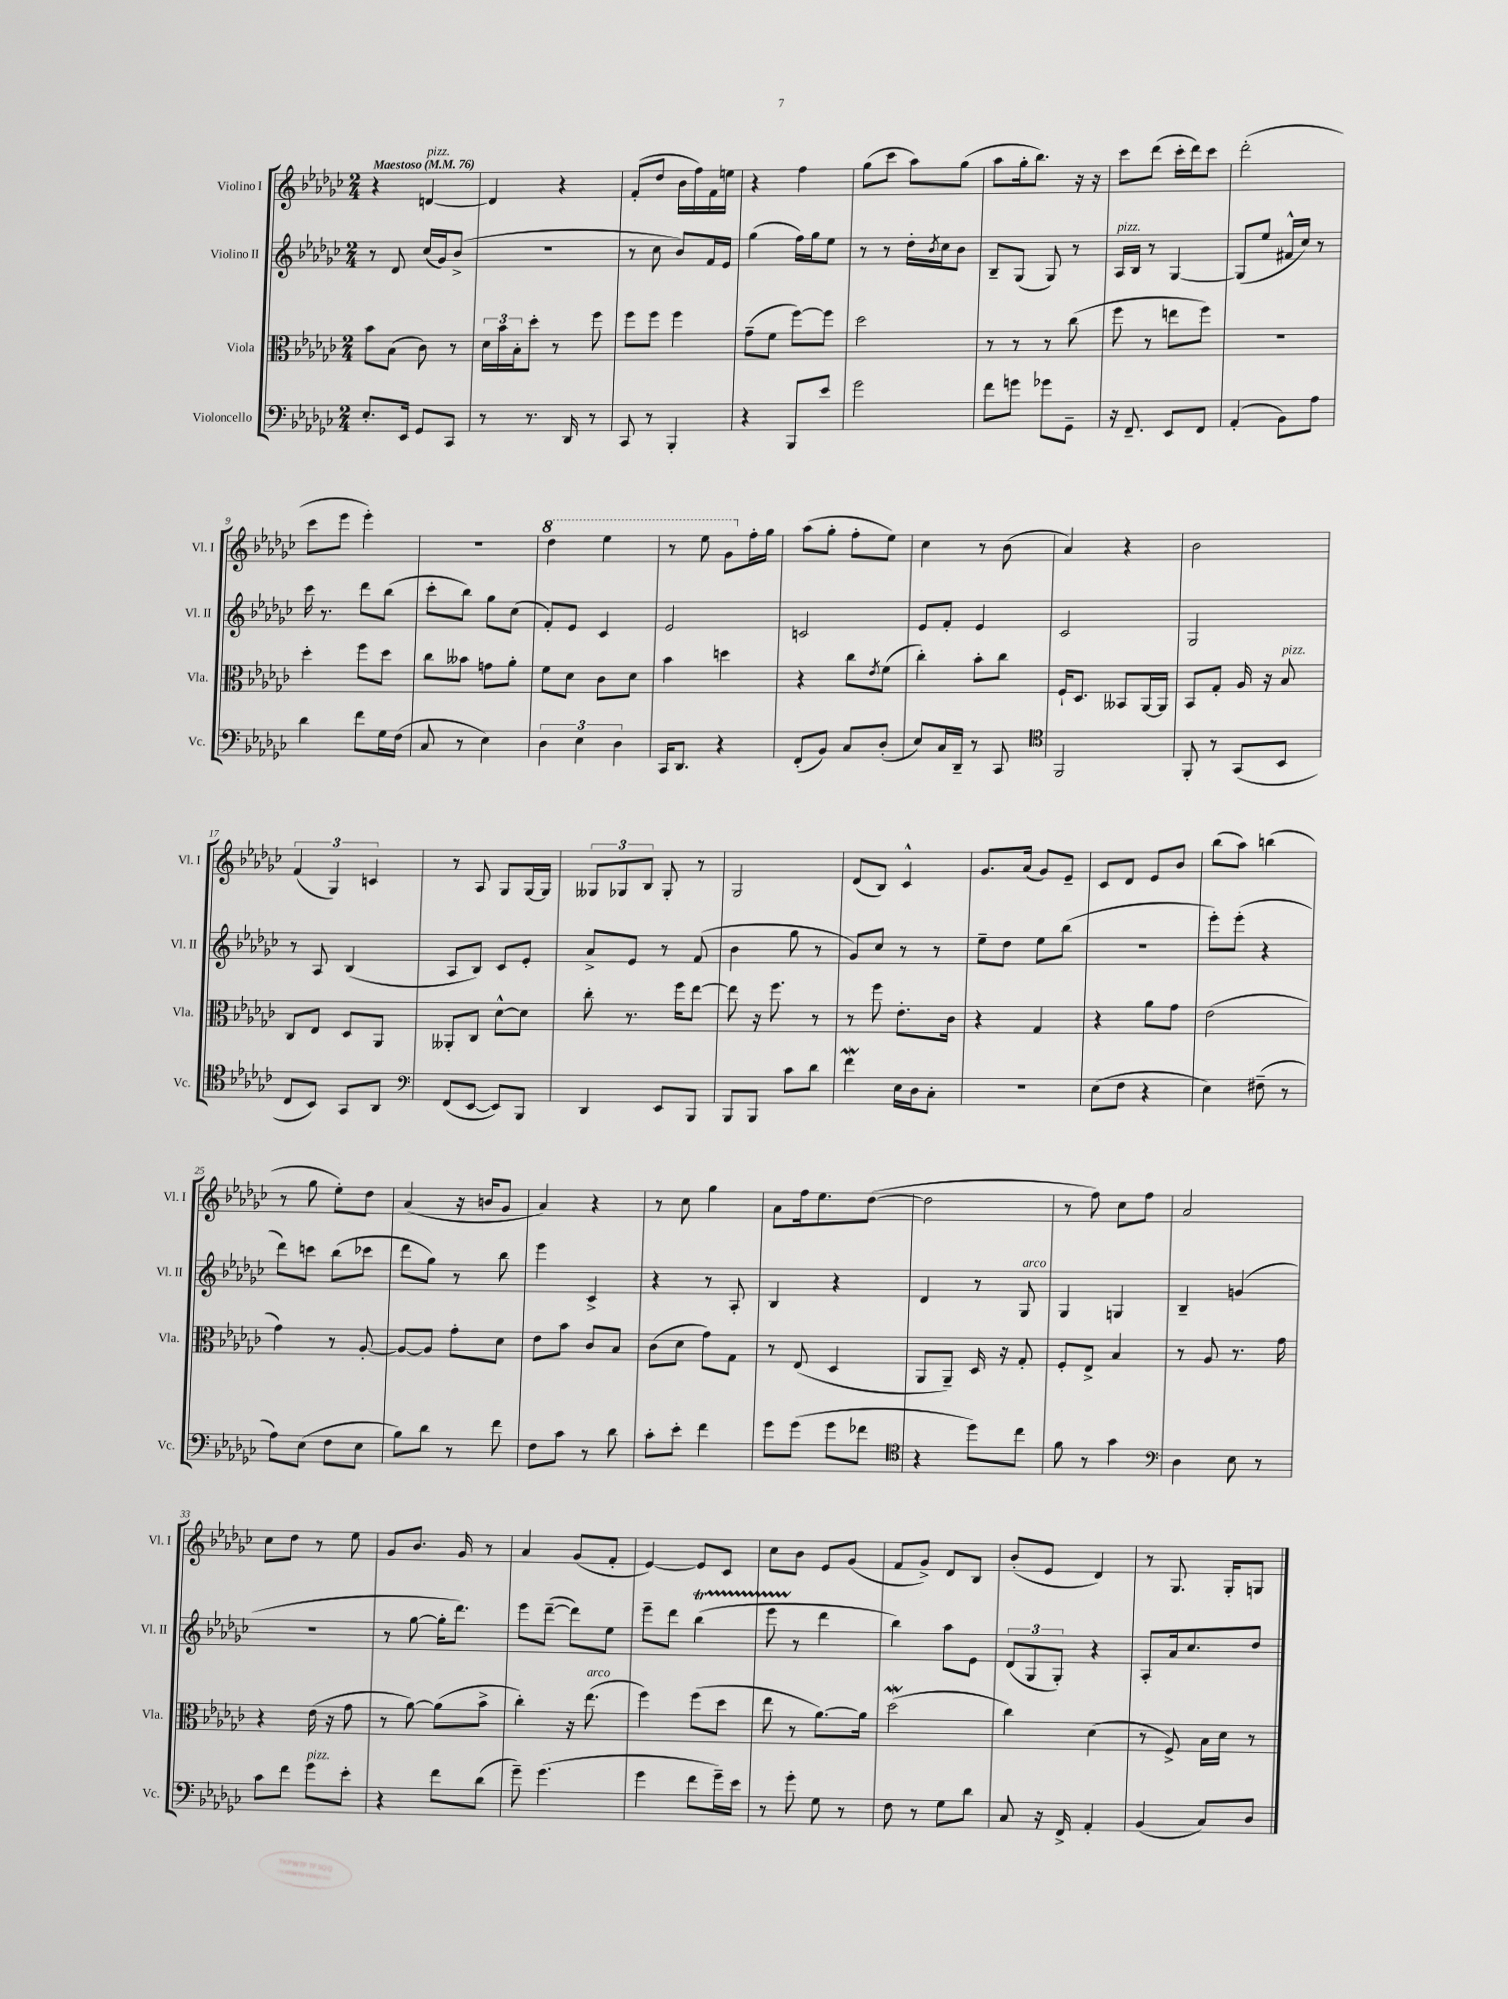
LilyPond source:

<<
\new StaffGroup <<
\new Staff = "s0" \with { instrumentName = "Violino I" shortInstrumentName = "Vl. I" } {
    \clef treble \key ges \major \numericTimeSignature \time 2/4 \tempo "Maestoso" 4 = 76
    r4 d'4~^\markup { \italic "pizz." } |
    d'4 r4 |
    f'8-.( des''8 bes'16 f''16) f'16 e''16 |
    r4 f''4 |
    ges''8( ces'''8 aes''8) ges''8( |
    aes''8 ges''16-. bes''8.) r16 r16 |
    ces'''8 des'''8( ces'''16-. des'''16) ces'''8 |
    des'''2-.( |
    ces'''8 ees'''8 ees'''4-.) |
    R2 |
    \ottava #1 des'''4 ees'''4 |
    r8 ees'''8 ges''8 \ottava #0 f''16-. ges''16 |
    aes''8( ges''8-. f''8-. ees''8) |
    ces''4 r8 bes'8( |
    aes'4) r4 |
    bes'2 |
    \tuplet 3/2 { f'4( ges4) c'4 } |
    r8 aes8 ges8 ges16~ ges16 |
    \tuplet 3/2 { geses8 ges8 bes8 } ges8-. r8 |
    ges2 |
    des'8( bes8) ces'4-^ |
    ges'8. aes'16( ges'8) ees'8-- |
    ces'8 des'8 ees'8 bes'8 |
    bes''8( aes''8) b''4( |
    r8 ges''8 ees''8-.) des''8 |
    aes'4( r16 b'16 ges'8 |
    aes'4) r4 |
    r8 ces''8 ges''4 |
    aes'8 f''16 ees''8. des''8~( |
    des''2 |
    r8 f''8) ces''8 f''8 |
    aes'2 |
    ces''8 des''8 r8 ees''8 |
    ges'8 bes'8. ges'16 r8 |
    aes'4 ges'8( f'8-. |
    ees'4~) ees'8 ces'8 |
    ces''8 bes'8 ees'8 ges'8( |
    f'8 ges'8->) des'8 bes8 |
    bes'8-.( ees'8 des'4) |
    r8 ges8. ges16-. g8 \bar "|." |
}
\new Staff = "s1" \with { instrumentName = "Violino II" shortInstrumentName = "Vl. II" } {
    \clef treble \key ges \major \numericTimeSignature \time 2/4
    r8 des'8 ces''16( ges'16) bes'8->( |
    R2 |
    r8 ces''8 bes'8) f'16 ees'16 |
    ges''4( f''16) ges''16 ees''8 |
    r8 r8 des''16-. \acciaccatura { bes'8 } ces''16 bes'8 |
    bes8-- ges8( ges8) r8 |
    aes16^\markup { \italic "pizz." } bes16 r8 ges4~ |
    ges8( ees''8 fis'16-^ ces''16) r8 |
    ces'''16 r8. des'''8 bes''8( |
    ces'''8-. bes''8) ges''8 ces''8( |
    f'8-.) ees'8 ces'4 |
    ees'2 |
    c'2 |
    ees'8 f'8-. ees'4 |
    ces'2 |
    ges2 |
    r8 aes8 bes4( |
    aes8 bes8) ces'8 ees'8-. |
    aes'8-> ees'8 r8 f'8( |
    bes'4 ges''8 r8 |
    ges'8) ces''8 r8 r8 |
    ees''8-- des''8 ees''8 bes''8( |
    R2 |
    ees'''8-.) ees'''8-.( r4 |
    des'''8) c'''8 bes''8( ces'''8 |
    des'''8 ges''8) r8 bes''8 |
    ees'''4 ces'4-> |
    r4 r8 aes8-. |
    bes4 r4 |
    des'4 r8 ges8^\markup { \italic "arco" } |
    ges4 g4 |
    bes4-- g'4( |
    R2 |
    r8 ges''8~ ges''16-. des'''8.) |
    ees'''8 des'''8~--( des'''8) ees''8 |
    ees'''8-- des'''8 bes''4\startTrillSpan( |
    ees'''8 r8\stopTrillSpan des'''4 |
    bes''4) aes''8 ees'8 |
    \tuplet 3/2 { des'8( ges8 ges8-.) } r4 |
    aes8-. aes'16 ces''8. des''8 \bar "|." |
}
\new Staff = "s2" \with { instrumentName = "Viola" shortInstrumentName = "Vla." } {
    \clef alto \key ges \major \numericTimeSignature \time 2/4
    bes'8 bes8( ces'8) r8 |
    \tuplet 3/2 { des'16 bes'16 bes16-. } des''8-. r8 f''8 |
    f''8 f''8 f''4 |
    ges'8--( f'8 f''8~) f''8 |
    des''2 |
    r8 r8 r8 ces''8( |
    f''8 r8 e''8 f''8) |
    r2 |
    des''4-. f''8 des''8 |
    ces''8 beses'8 g'8 aes'8-. |
    f'8 des'8 ces'8 des'8 |
    bes'4 d''4 |
    r4 ces''8 \acciaccatura { ees'8 } f'8( |
    ces''4-.) bes'8-. ces''8 |
    f16-! des8. beses,8 aes,16~ aes,16 |
    bes,8 ges8-. aes16 r16 bes8^\markup { \italic "pizz." } |
    ces8 ees8 des8 aes,8 |
    aeses,8-. ces8 des'8~-^ des'8 |
    ces''8-. r8. f''16 ees''8~ |
    ees''8 r16 f''8. r8 |
    r8 f''8 ees'8.-. ces'16 |
    r4 ges4 |
    r4 aes'8 ges'8 |
    ees'2( |
    ges'4) r8 aes8~-. |
    aes8~ aes8 ges'8-. des'8 |
    ees'8 bes'8 ces'8 bes8 |
    ces'8( des'8 ges'8) ges8 |
    r8 ees8( des4 |
    aes,8 aes,8--) des16 r16 ges8-. |
    f8-. ees8-> bes4 |
    r8 aes8 r8. ges'16 |
    r4 ees'16( r16 ges'8 |
    r8 aes'8~) aes'8( bes'8-> |
    ces''4-.) r16 ees''8.^\markup { \italic "arco" }( |
    f''4) f''8( des''8 |
    ees''8 r8 aes'8.~) aes'16 |
    des''2\mordent( |
    ces''4) des'4( |
    r8 f8->) bes16 des'16 r8 \bar "|." |
}
\new Staff = "s3" \with { instrumentName = "Violoncello" shortInstrumentName = "Vc." } {
    \clef bass \key ges \major \numericTimeSignature \time 2/4
    ees8.-. ees,16 ges,8 ces,8 |
    r8 r8. des,16 r8 |
    ces,8 r8 bes,,4-. |
    r4 bes,,8 ees'8 |
    ges'2 |
    f'8 g'8 ges'8 ges,8-- |
    r16 f,8.-- ees,8 f,8 |
    aes,4-.( bes,8) aes8 |
    des'4 f'8 ges16 f16( |
    ces8 r8 ees4) |
    \tuplet 3/2 { des4 ees4 des4 } |
    ces,16 des,8. r4 |
    f,8-.( bes,8) ces8 des8-.( |
    ees8) ces16 des,16-- r8 ces,8 |
    \clef tenor f,2 |
    f,8-. r8 ges,8( bes,8 |
    ces8 bes,8) ges,8 aes,8 |
    \clef bass f,8( ees,8~ ees,8) bes,,8 |
    des,4 ees,8 bes,,8 |
    bes,,8 bes,,8 ces'8 des'8 |
    f'4\mordent ees16 des16 ces8-. |
    R2 |
    ees8( f8 r4 |
    ees4) fis8--( r8 |
    aes8) ees8( f8 ees8 |
    bes8) des'8 r8 f'8 |
    f8 ces'8 r8 des'8 |
    ces'8-. ees'8-. f'4 |
    ges'8 ges'8( ges'8 fes'8 |
    \clef tenor r4 des''8) ces''8 |
    f'8 r8 ges'4 |
    \clef bass des4 ees8 r8 |
    ces'8 f'8 ges'8^\markup { \italic "pizz." } ees'8-. |
    r4 f'8 des'8( |
    ges'8--) ges'4.( |
    ges'4 f'8 ges'16--) ees'16 |
    r8 ges'8-. ges8 r8 |
    f8 r8 ges8 des'8 |
    ces8 r16 f,16-> aes,4-. |
    bes,4( ces8) des8 \bar "|." |
}
>>
>>
